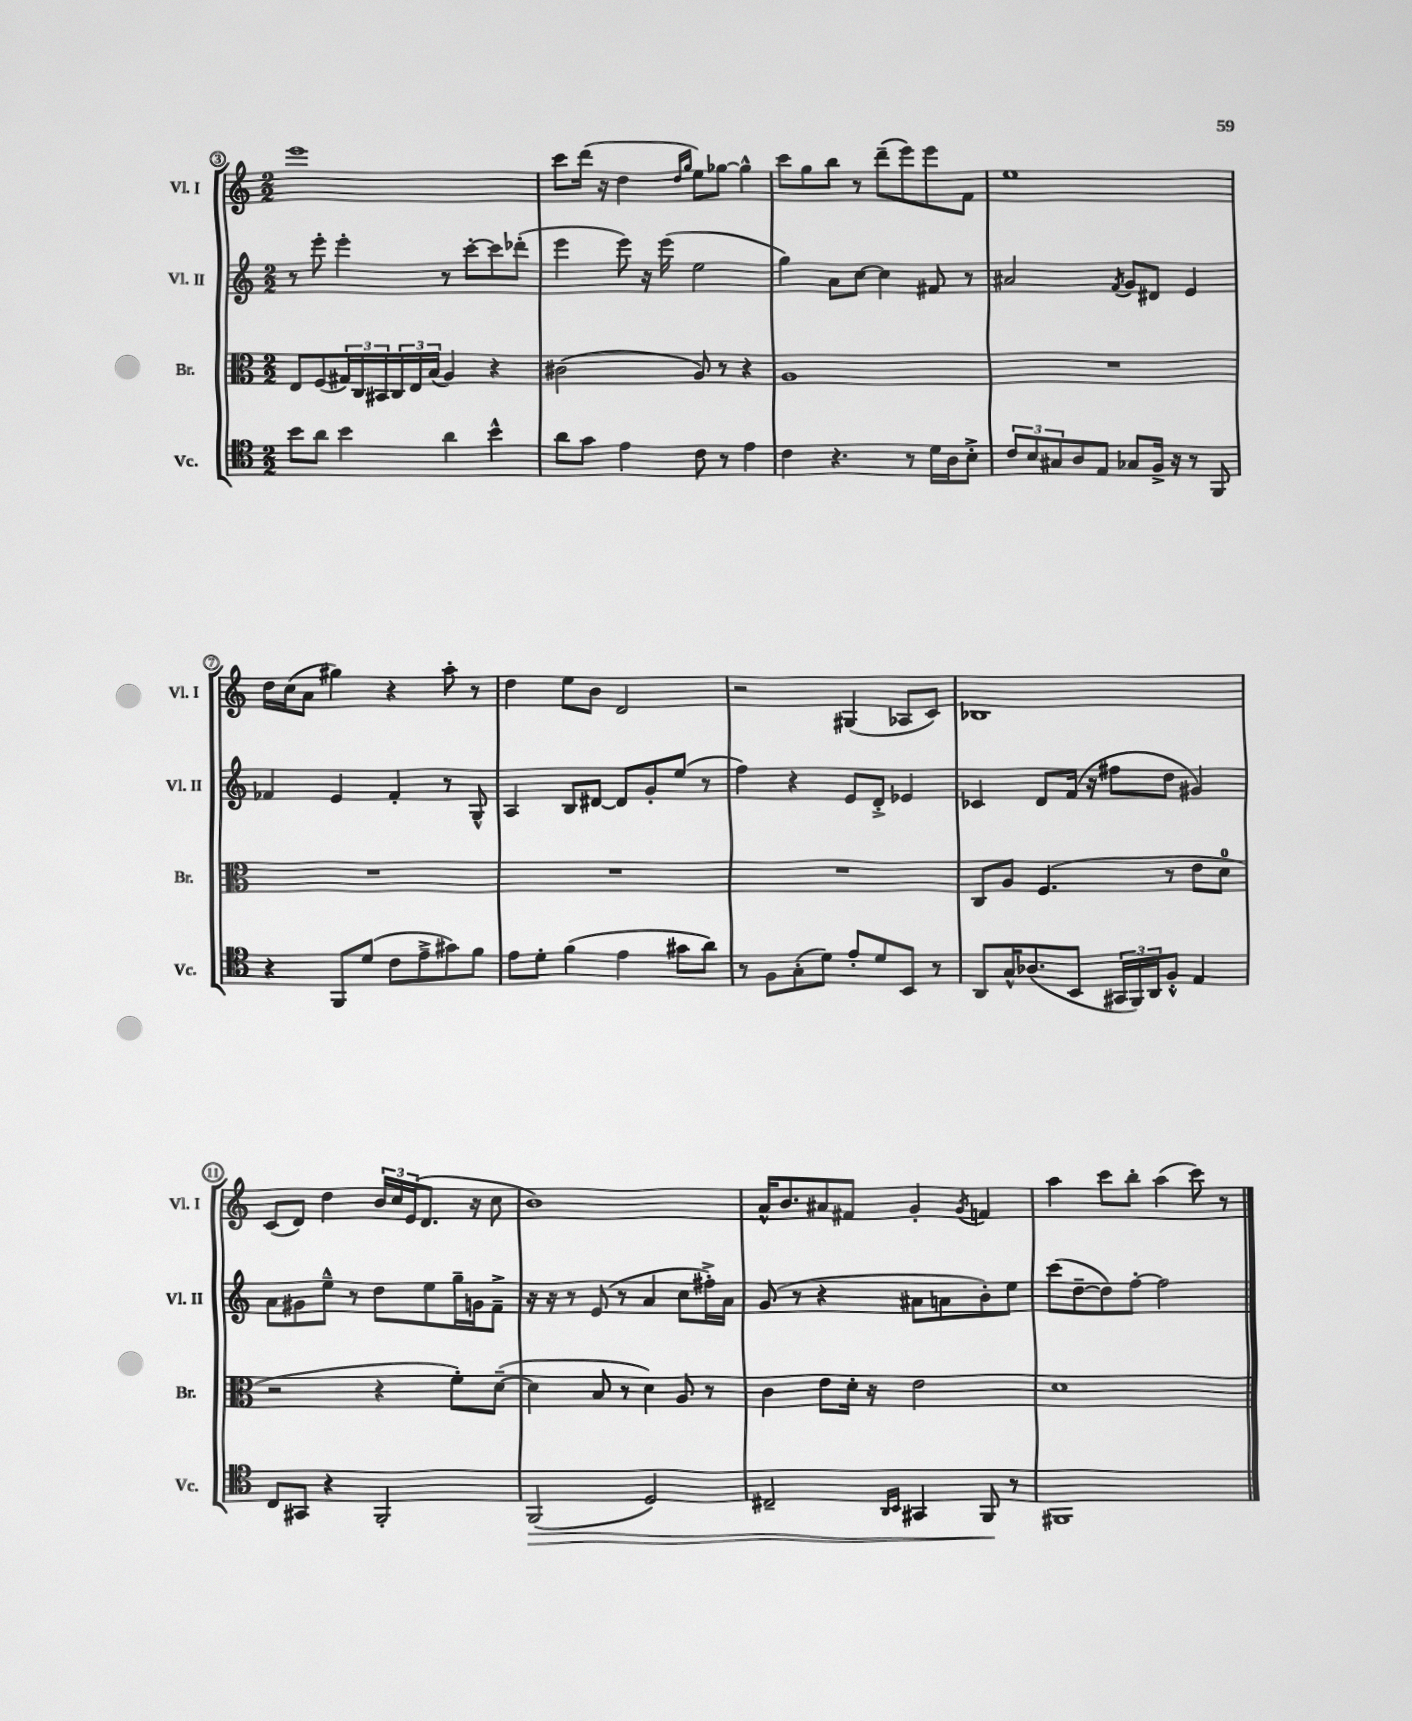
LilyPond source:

<<
\new StaffGroup <<
\new Staff = "s0" \with { instrumentName = "Vl. I" shortInstrumentName = "Vl. I" } {
    \clef treble \key c \major \numericTimeSignature \time 2/2
    e'''1 |
    c'''8 d'''16( r16 d''4 \grace { d''16 g''16 } e''8) ges''8~ ges''4-^ |
    c'''8 g''8 b''8 r8 d'''8--( e'''8) e'''8 f'8 |
    e''1 |
    d''16 c''16( a'8 gis''4) r4 a''8-. r8 |
    d''4 e''8 b'8 d'2 |
    r2 gis4( aes8 c'8) |
    bes1 |
    c'8( d'8) d''4 \tuplet 3/2 { b'16 c''16 e'16( } d'8. r16 c''8 |
    b'1) |
    a'16-^ b'8. ais'8 fis'8 g'4-. \acciaccatura { g'8 } f'4 |
    a''4 c'''8 b''8-. a''4( c'''8) r8 \bar "|." |
}
\new Staff = "s1" \with { instrumentName = "Vl. II" shortInstrumentName = "Vl. II" } {
    \clef treble \key c \major \numericTimeSignature \time 2/2
    r8 e'''8-. e'''4-. r8 c'''8~-. c'''8 des'''8-.( |
    e'''4 e'''8) r16 e'''16( e''2 |
    g''4) a'8 c''8~ c''4 fis'8 r8 |
    ais'2 \acciaccatura { f'8 } g'8 dis'8 e'4 |
    fes'4 e'4 fes'4-. r8 g8-^ |
    a4 b8 dis'8~ dis'8 g'8-. e''8( r8 |
    f''4) r4 e'8 d'8-.-> ees'4 |
    ces'4 d'8 f'16( r16 fis''8 d''8 gis'4) |
    a'8 gis'8 e''8---^ r8 d''8 e''8 g''16-- g'16 f'8---> |
    r16 r16 r8 e'8( r8 a'4 c''8 fis''16-.->) a'16 |
    g'8( r8 r4 ais'8 a'8 b'8-.) e''8 |
    c'''8( d''8~-- d''8) f''8~-. f''2 \bar "|." |
}
\new Staff = "s2" \with { instrumentName = "Br." shortInstrumentName = "Br." } {
    \clef alto \key c \major \numericTimeSignature \time 2/2
    e8 f8( \tuplet 3/2 { gis16) c16 bis,16 } \tuplet 3/2 { c16 e16 b16( } a4) r4 |
    cis'2( a8) r8 r4 |
    a1 |
    R1 |
    R1 |
    R1 |
    R1 |
    c8 a8 f4.( r8 e'8 d'8-0 |
    r2 r4 f'8-.) d'8~--( |
    d'4 b8 r8 d'4) a8 r8 |
    c'4 e'8 d'16-. r16 e'2 |
    d'1 \bar "|." |
}
\new Staff = "s3" \with { instrumentName = "Vc." shortInstrumentName = "Vc." } {
    \clef tenor \key c \major \numericTimeSignature \time 2/2
    b'8 a'8 b'4 a'4 b'4-^ |
    a'8 g'8 e'4 c'8 r8 e'4 |
    c'4 r4. r8 d'16 a16 b8-.-> |
    \tuplet 3/2 { c'8 b8 gis8 } a8 e8 ges8 f16-> r16 r8 f,8 |
    r4 f,8 d'8( c'8 e'8---> gis'8) f'8 |
    e'8 d'8-. f'4( e'4 gis'8 a'8) |
    r8 f8 g8-.( d'8) e'8-. d'8 b,8 r8 |
    a,8 g16-^ aes8.( b,8 \tuplet 3/2 { gis,16 f,16) a,16 } f8-.-^ e4 |
    c8 gis,8 r4 f,2-. |
    f,2\>( d2) |
    cis2-- \grace { a,16 b,16 } gis,4 f,8\! r8 |
    fis,1 \bar "|." |
}
>>
>>
\layout { \context { \Score currentBarNumber = #3 \override BarNumber.stencil = #(make-stencil-circler 0.1 0.3 ly:text-interface::print) } }
